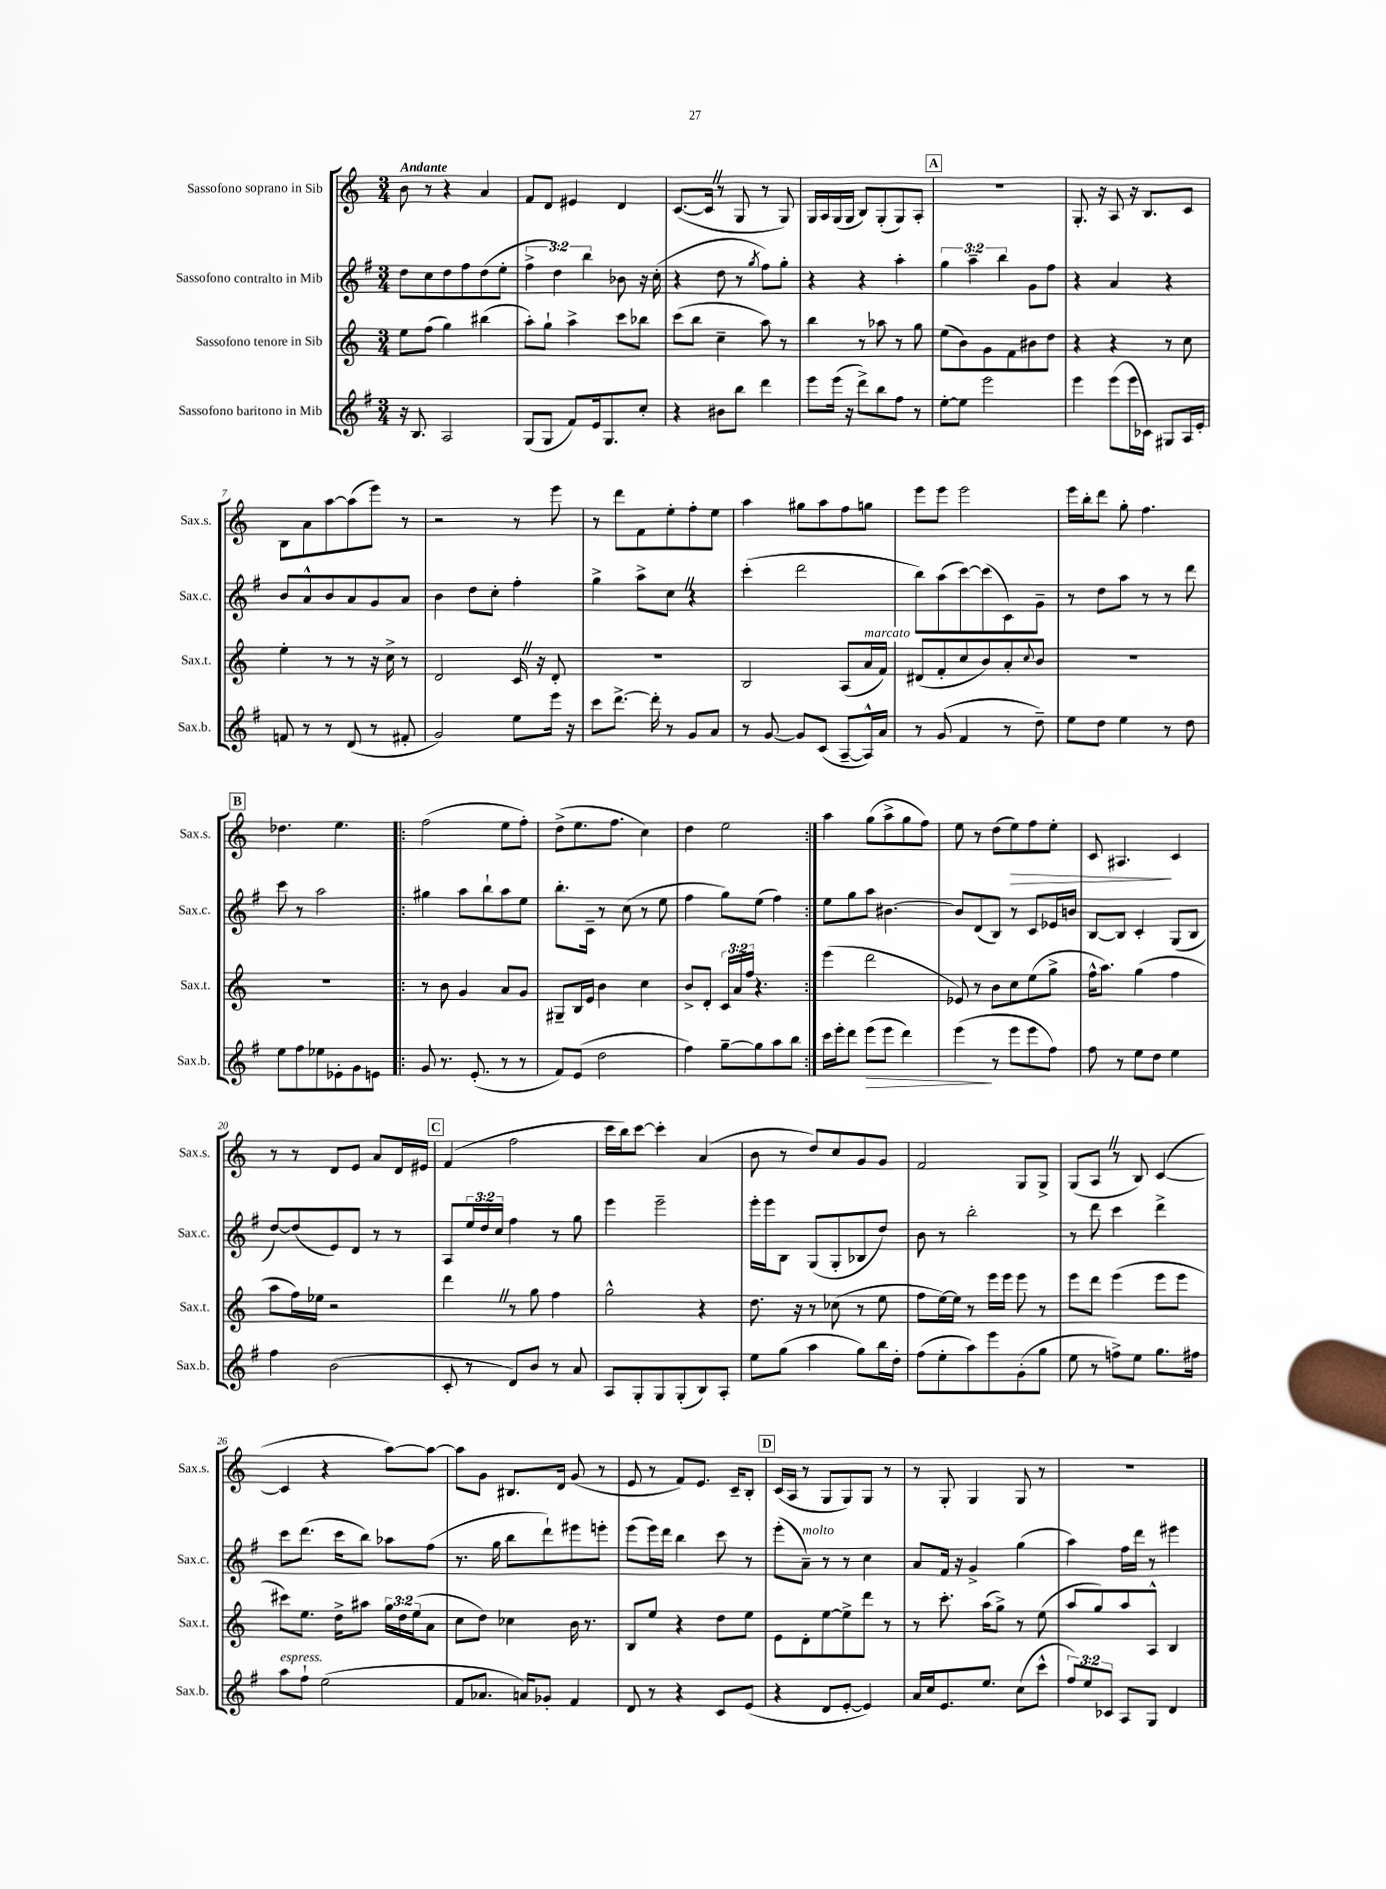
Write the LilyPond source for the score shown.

<<
\new StaffGroup <<
\new Staff = "s0" \with { instrumentName = "Sassofono soprano in Sib" shortInstrumentName = "Sax.s." } {
    \clef treble \key c \major \numericTimeSignature \time 3/4 \tempo "Andante"
    b'8 r8 r4 a'4 |
    f'8 d'8 eis'4 d'4 |
    c'8.~( c'16 \once \override BreathingSign.text = \markup { \musicglyph "scripts.caesura.straight" } \breathe r8 g8 r8 g8) |
    g16 a16 g16( g16 b8) g8-.( g8) a8-. |
    \mark \markup { \box "A" } R2. |
    g8.-. r16 a8 r16 b8. c'8 |
    b8 a'8 a''8~ a''8( e'''8) r8 |
    r2 r8 e'''8 |
    r8 d'''8 f'8 e''8-. f''8-. e''8 |
    a''4 gis''8 a''8 f''8 g''8 |
    e'''8 e'''8 e'''2 |
    e'''16 b''16-. d'''8 g''8-. f''4. |
    \mark \markup { \box "B" } des''4. e''4. |
    \repeat volta 2 { f''2( e''8 f''8-.) |
    d''8->( e''8. f''8. c''4) |
    d''4 e''2 | }
    a''4 g''8( a''8-> g''8 f''8) |
    e''8 r8 d''8( e''8\>) f''8 e''8-. |
    c'8 ais4.\! c'4 |
    r8 r8 d'8 e'8 a'8 d'16 eis'16 |
    \mark \markup { \box "C" } f'4( f''2 |
    c'''16 b''16) c'''8~ c'''4-. a'4( |
    b'8 r8 d''8) c''8 g'8 g'8 |
    f'2 g8 g8-> |
    g8( a8 \once \override BreathingSign.text = \markup { \musicglyph "scripts.caesura.straight" } \breathe r8 b8) c'4~( |
    c'4 r4 a''8~) a''8~ |
    a''8 g'8 bis8. d'16 g'8( r8 |
    e'8 r8 f'8) e'8. c'16-- b8-. |
    \mark \markup { \box "D" } c'16( a16 r8 g8 g8) g8 r8 |
    r8 g8-. g4 g8 r8 |
    R2. \bar "|." |
}
\new Staff = "s1" \with { instrumentName = "Sassofono contralto in Mib" shortInstrumentName = "Sax.c." } {
    \clef treble \key g \major \numericTimeSignature \time 3/4 \override Staff.TupletNumber.text = #tuplet-number::calc-fraction-text
    d''8 c''8 d''8 fis''8 d''8( e''8-. |
    \tuplet 3/2 { fis''4-> d''4) b''4 } bes'8 r16 c''16-.( |
    r4 d''8 r8 \acciaccatura { g''8 } fis''8) g''8-. |
    r4 r4 a''4-. |
    \mark \markup { \box "A" } \tuplet 3/2 { g''4 a''4-- b''4 } g'8 fis''8 |
    r4 a'4 r4 |
    b'8 a'8-^ b'8 a'8 g'8 a'8 |
    b'4 d''8 c''8-. fis''4-. |
    g''4-> a''8-> c''8 \once \override BreathingSign.text = \markup { \musicglyph "scripts.caesura.straight" } \breathe r4 |
    c'''4-.( d'''2 |
    b''8) a''8( c'''8~) c'''8( c'8) g'8-- |
    r8 d''8 a''8 r8 r8 d'''8 |
    \mark \markup { \box "B" } c'''8 r8 a''2 |
    \repeat volta 2 { gis''4 a''8 b''8-! a''8 e''8 |
    b''8.-. c'16-- r8 c''8( r8 e''8 |
    fis''4 g''8) e''8( fis''4) | }
    e''8 g''8 a''8 bis'4.~ |
    bis'8 d'8( b8) r8 c'8 ees'16 b'16 |
    b8~ b8 c'4-. g8( b8 |
    d''8~) d''8( e'8) d'8 r8 r8 |
    \mark \markup { \box "C" } a8 \tuplet 3/2 { e''16 d''16 c''16 } fis''4 r8 g''8 |
    e'''4 e'''2-- |
    e'''16-. e'''16 b8 g8( g8-. bes8 d''8) |
    b'8 r8 b''2-. |
    r8 d'''8 c'''4 d'''4-> |
    c'''8 d'''8.( c'''16 b''8) aes''8 fis''8( |
    r8. g''16 b''8 d'''8-!) eis'''8 e'''8-. |
    e'''8( e'''16) d'''16 b''4 c'''8 r8 |
    \mark \markup { \box "D" } e'''8-.( a'8--^\markup { \italic "molto" }) r8 r8 c''4 |
    a'8 fis'16 r16 g'4-> g''4( |
    a''4) fis''16 d'''16 r8 eis'''4 \bar "|." |
}
\new Staff = "s2" \with { instrumentName = "Sassofono tenore in Sib" shortInstrumentName = "Sax.t." } {
    \clef treble \key c \major \numericTimeSignature \time 3/4 \override Staff.TupletNumber.text = #tuplet-number::calc-fraction-text
    e''8 f''8( g''4) bis''4( |
    a''8-.) g''8-! a''4-> c'''8 bes''8 |
    c'''8( b''8 c''4-- a''8) r8 |
    b''4 r8 aes''8 r8 g''8 |
    \mark \markup { \box "A" } e''8( b'8) g'8 f'8 bis'8 d''8 |
    r4 r4 r8 c''8 |
    e''4-. r8 r8 r16 c''16-> r8 |
    d'2 c'16 \once \override BreathingSign.text = \markup { \musicglyph "scripts.caesura.straight" } \breathe r16 d'8-. |
    R2. |
    b2 a8( a'16^\markup { \italic "marcato" } f'16) |
    dis'8( f'8-. c''8 b'8) a'8-. \appoggiatura { c''8 } b'8 |
    R2. |
    \mark \markup { \box "B" } R2. |
    \repeat volta 2 { r8 b'8 g'4 a'8 g'8 |
    gis8-- b16 e'16 b'4 c''4 |
    b'8-> d'8-. \tuplet 3/2 { c'16 a'16 f''16 } r4. | }
    e'''4( d'''2 |
    ees'8) r8 b'8 c''8 e''8( g''8-> |
    f''16-^ a''8.) g''4( f''4 |
    a''8 f''16) ees''16 r2 |
    \mark \markup { \box "C" } d'''4 \once \override BreathingSign.text = \markup { \musicglyph "scripts.caesura.straight" } \breathe r8 g''8 f''4 |
    g''2-^ r4 |
    d''8. r16 r8 ces''8( r8 e''8 |
    f''8 e''16~) e''16 r8 e'''16 e'''16 e'''8 r8 |
    e'''8 d'''8 e'''4( e'''8 e'''8 |
    cis'''8) e''8. d''16-> ais''8 \tuplet 3/2 { g''16 d''16 e''16( } a'8 |
    c''8 d''8) ces''4 b'16 r8. |
    b8 e''8 r4 d''8 e''8 |
    \mark \markup { \box "D" } e'8 d'8-. e''8~ e''8-> d'''8 r8 |
    r8 c'''8.-. a''16( g''8->) r8 e''8( |
    a''8 g''8) a''8 a8-^ b4 \bar "|." |
}
\new Staff = "s3" \with { instrumentName = "Sassofono baritono in Mib" shortInstrumentName = "Sax.b." } {
    \clef treble \key g \major \numericTimeSignature \time 3/4 \override Staff.TupletNumber.text = #tuplet-number::calc-fraction-text
    r16 b8. a2 |
    g8( g8 fis'8) e'16 g8. c''8-. |
    r4 bis'8 b''8 d'''4 |
    e'''8 e'''16( r16 d'''8->) b''8 fis''8 r8 |
    \mark \markup { \box "A" } e''8~-. e''8 e'''2 |
    e'''4 e'''8( e'''16 ces'16) gis8 a16 e'16-. |
    f'8 r8 r8 d'8( r8 fis'8-. |
    g'2) e''8 e'''16 r16 |
    c'''8 d'''8.~-> d'''16-. r8 g'8 a'8 |
    r8 g'8~ g'8 c'8( a8~-- a16-^) a'16 |
    r8 g'8( fis'4 r8 d''8--) |
    e''8 d''8 e''4 r8 d''8 |
    \mark \markup { \box "B" } e''8 fis''8 ees''8 ees'8-. g'8 e'8 |
    \repeat volta 2 { g'8 r8. e'8.-.( r8 r8 |
    fis'8) e'8( d''2 |
    fis''4) g''8~-- g''8 a''8 b''8 | }
    c'''16 e'''16-. d'''8 e'''8\>( e'''8 d'''4) |
    e'''4\!( r8 e'''8 e'''8 fis''8) |
    fis''8 r8 e''8 d''8 e''4 |
    fis''4 b'2( |
    \mark \markup { \box "C" } c'8-. r8 d'8) b'8 r8 a'8 |
    a8 g8-. g8 g8-.( b8) a8-. |
    e''8 g''8( a''4 g''8) b''16 d''16-. |
    fis''8( e''8-. a''8) e'''8 g'8-.( g''8 |
    e''8 r8 f''8->) e''8 g''8. fis''16 |
    a''8^\markup { \italic "espress." } fis''8-! e''2( |
    fis'8 aes'8. a'16) ges'8-. fis'4 |
    d'8 r8 r4 c'8 e'8( |
    \mark \markup { \box "D" } r4 d'8 e'8~-. e'4) |
    a'16 c''16 e'8. e''8. c''8( c'''8-^ |
    \tuplet 3/2 { fis''8) e''8 ces'8 } a8 g8 d'4 \bar "|." |
}
>>
>>
